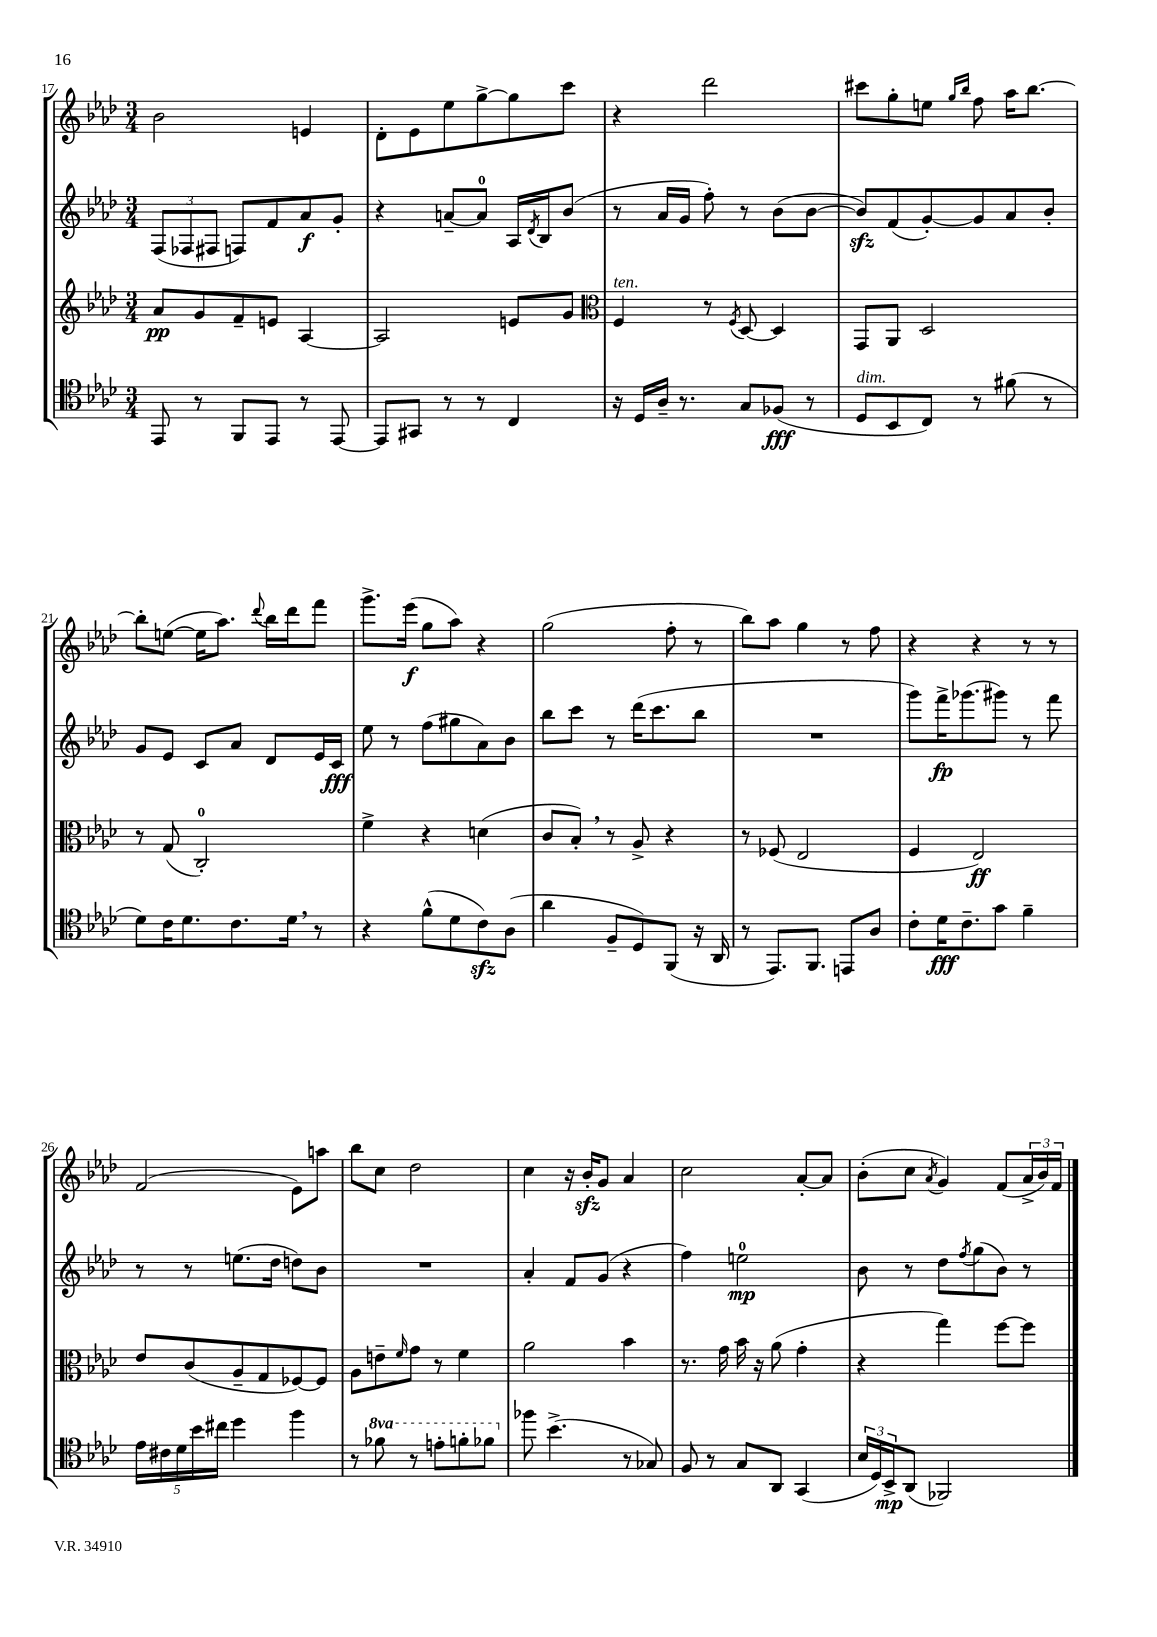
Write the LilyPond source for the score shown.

<<
\new StaffGroup <<
\new Staff = "s0" {
    \clef treble \key aes \major \numericTimeSignature \time 3/4
    bes'2 e'4 |
    des'8-. ees'8 ees''8 g''8~-> g''8 c'''8 |
    r4 des'''2 |
    cis'''8 g''8-. e''8 \grace { g''16 bes''16 } f''8 aes''16 bes''8.~ |
    bes''8-. e''8~( e''16 aes''8.) \appoggiatura { des'''8 } bes''16 des'''16 f'''8 |
    g'''8.-> ees'''16\f( g''8 aes''8) r4 |
    g''2( f''8-. r8 |
    bes''8) aes''8 g''4 r8 f''8 |
    r4 r4 r8 r8 |
    f'2( ees'8) a''8 |
    bes''8 c''8 des''2 |
    c''4 r16 bes'16-.\sfz g'8 aes'4 |
    c''2 aes'8~-. aes'8 |
    bes'8-.( c''8 \acciaccatura { aes'8 } g'4) f'8( \tuplet 3/2 { aes'16-> bes'16) f'16 } \bar "|." |
}
\new Staff = "s1" {
    \clef treble \key aes \major \numericTimeSignature \time 3/4
    \tuplet 3/2 { f8( fes8 fis8 } f8) f'8 aes'8\f g'8-. |
    r4 a'8~-- a'8-0 aes16 \acciaccatura { des'8 } bes16 bes'8( |
    r8 aes'16 g'16 f''8-.) r8 bes'8( bes'8~ |
    bes'8\sfz) f'8( g'8~-.) g'8 aes'8 bes'8-. |
    g'8 ees'8 c'8 aes'8 des'8 ees'16 c'16\fff |
    ees''8 r8 f''8( gis''8 aes'8) bes'8 |
    bes''8 c'''8 r8 des'''16( c'''8. bes''8 |
    R2. |
    g'''8) f'''16->\fp ges'''8.( gis'''8) r8 f'''8 |
    r8 r8 e''8.( des''16 d''8) bes'8 |
    R2. |
    aes'4-. f'8 g'8( r4 |
    f''4) e''2-0\mp |
    bes'8 r8 des''8 \acciaccatura { f''8 } g''8( bes'8) r8 \bar "|." |
}
\new Staff = "s2" {
    \clef treble \key aes \major \numericTimeSignature \time 3/4
    aes'8\pp g'8 f'8-- e'8 aes4~ |
    aes2 e'8 g'8 |
    \clef alto f4^\markup { \italic "ten." } r8 \acciaccatura { f8 } des8~ des4 |
    g,8 aes,8 des2 |
    r8 g8( c2-0-.) |
    f'4-> r4 d'4( |
    c'8 bes8-.) \breathe r8 aes8-> r4 |
    r8 fes8( ees2 |
    f4 ees2\ff) |
    ees'8 c'8( aes8-- g8 fes8~) fes8 |
    aes8 e'8-- \grace { f'16 } g'8 r8 f'4 |
    aes'2 bes'4 |
    r8. g'16 bes'16 r16 aes'8( g'4-. |
    r4 g''4) f''8~ f''8 \bar "|." |
}
\new Staff = "s3" {
    \clef tenor \key aes \major \numericTimeSignature \time 3/4 \set Staff.ottavationMarkups = #ottavation-simple-ordinals
    ees,8 r8 f,8 ees,8 r8 ees,8~ |
    ees,8 gis,8 r8 r8 c4 |
    r16 des16 aes16-- r8. g8 fes8\fff( r8 |
    des8^\markup { \italic "dim." } bes,8 c8) r8 fis'8( r8 |
    des'8) c'16 des'8. c'8. des'16 \breathe r8 |
    r4 f'8-^( des'8 c'8\sfz) aes8( |
    aes'4 f8-- des8) f,8( r16 aes,16 |
    r8 ees,8.) f,8. e,8 aes8 |
    c'8-. des'16\fff c'8.-- g'8 f'4-- |
    \tuplet 5/4 { ees'16 cis'16 des'16 bes'16 cis''16 } des''4 f''4 |
    r8 \ottava #1 fes''8 r8 e''8-. f''8-. fes''8 \ottava #0 |
    fes''8 bes'4.->( r8 ges8) |
    f8 r8 g8 aes,8 g,4( |
    \tuplet 3/2 { bes16 des16) bes,16->\mp } aes,8( fes,2) \bar "|." |
}
>>
>>
\layout { \context { \Score currentBarNumber = #17 } }
